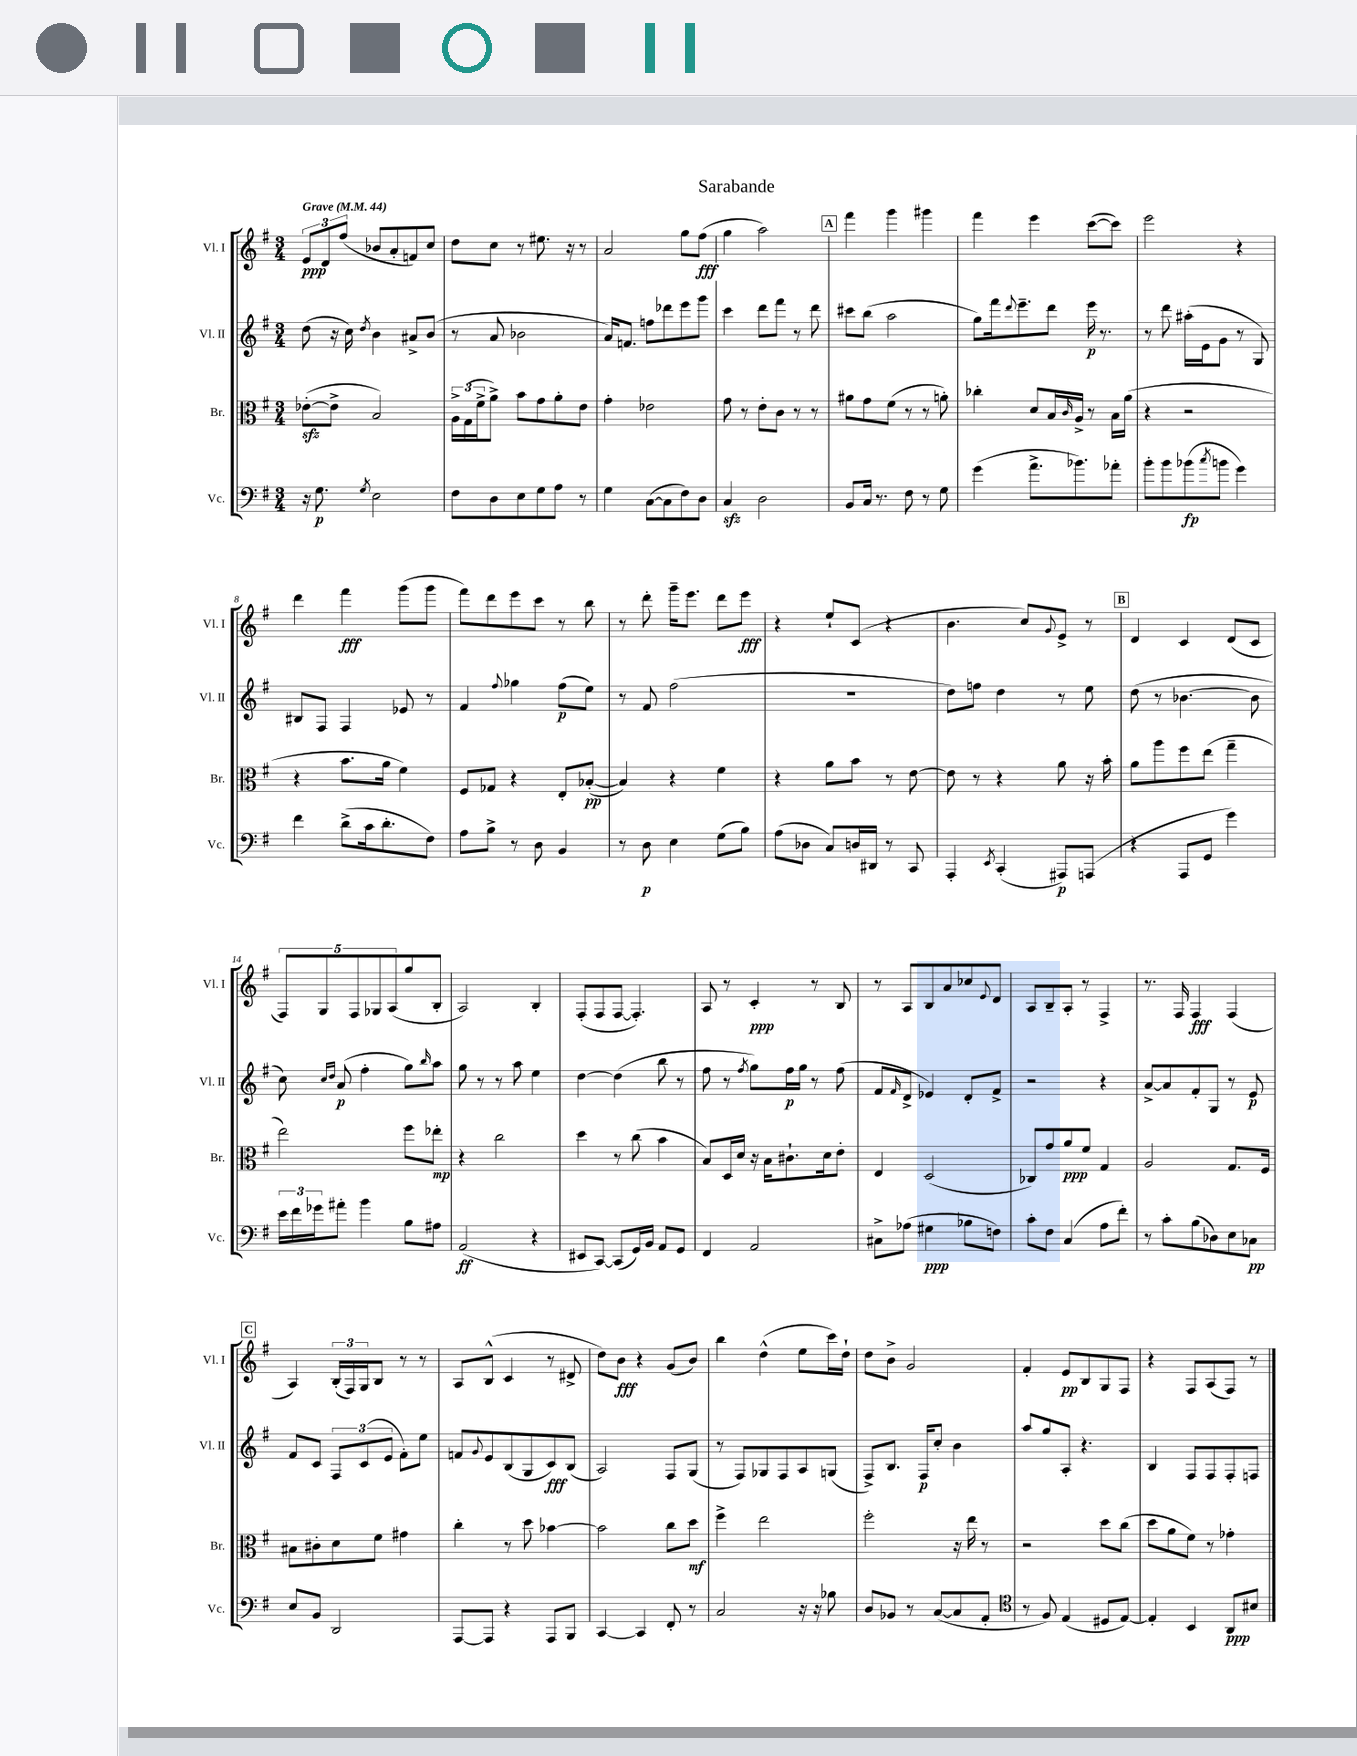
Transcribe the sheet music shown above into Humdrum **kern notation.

**kern	**dynam	**kern	**dynam	**kern	**dynam	**kern	**dynam
*part4	*part4	*part3	*part3	*part2	*part2	*part1	*part1
*staff4	*staff4	*staff3	*staff3	*staff2	*staff2	*staff1	*staff1
*I"Vc.	*	*I"Br.	*	*I"Vl. II	*	*I"Vl. I	*
*I'Vc.	*	*I'Br.	*	*I'Vl. II	*	*I'Vl. I	*
*clefF4	*	*clefC3	*	*clefG2	*	*clefG2	*
*k[f#]	*	*k[f#]	*	*k[f#]	*	*k[f#]	*
*M3/4	*	*M3/4	*	*M3/4	*	*M3/4	*
*MM44	*	*MM44	*	*MM44	*	*MM44	*
=1	=1	=1	=1	=1	=1	=1	=1
!	!	!	!	!	!	!LO:TX:a:B:t=Grave	!
16r	.	([8e-Xzz'\L	.	(8dd\	.	12e/L	ppp
8.G\	p	.	.	.	.	.	.
.	.	.	.	.	.	12d/	.
.	.	8e-^\J]	.	16r	.	.	.
.	.	.	.	.	.	(12ff#/J	.
.	.	.	.	16cc\)	.	.	.
8qG/	.	.	.	8qdd/	.	.	.
2E\	.	2B/)	.	4b\	.	8b-X/L	.
.	.	.	.	.	.	8a'/	.
.	.	.	.	8a#X^/L	.	8fn/)	.
.	.	.	.	(8b/J	.	8cc/J	.
=2	=2	=2	=2	=2	=2	=2	=2
8F#\L	.	24A^\LL	.	8r	.	8dd\L	.
.	.	(24G\	.	.	.	.	.
.	.	24f#^\J	.	.	.	.	.
8D\	.	8a^\J)	.	8a/	.	8cc\J	.
8E\	.	8b\L	.	2b-X\	.	8r	.
8G\	.	8g\	.	.	.	8.ee#X\	.
8A\J	.	8a'\	.	.	.	.	.
.	.	.	.	.	.	16r	.
8r	.	8e\J	.	.	.	8r	.
=3	=3	=3	=3	=3	=3	=3	=3
4G\	.	4g'\	.	16a/KL)	.	2a/	.
.	.	.	.	8.fn/J	.	.	.
([8C\L	.	2e-X\	.	8ffn\L	.	.	.
8C\]	.	.	.	8ddd-X\	.	.	.
8F#\)	.	.	.	8eee\	.	8gg\L	.
8D\J	.	.	.	8ggg\J	.	(8ff#\J	fff
=4	=4	=4	=4	=4	=4	=4	=4
4Czz/	.	8g\	.	4ccc\	.	4gg\	.
.	.	8r	.	.	.	.	.
2D\	.	8e'\L	.	8ddd\L	.	2aa\)	.
.	.	8c\J	.	8fff#\J	.	.	.
.	.	8r	.	8r	.	.	.
.	.	8r	.	8ddd\	.	.	.
!!LO:REH:place=s1:t=A
=5	=5	=5	=5	=5	=5	=5	=5
8BB/L	.	8a#X\L	.	8ccc#X\L	.	4fff#\	.
16C/Jk	.	8g\	.	(8bb\J	.	.	.
8.r	.	.	.	.	.	.	.
.	.	(8f#\J	.	2aa\	.	4ggg\	.
8F#\	.	8r	.	.	.	.	.
8r	.	8r	.	.	.	4ggg#X\	.
8G\	.	8an'\)	.	.	.	.	.
=6	=6	=6	=6	=6	=6	=6	=6
(4g\	.	4cc-X'\	.	8gg\L)	.	4fff#\	.
.	.	.	.	16fff#\k	.	.	.
.	.	.	.	8qqddd/	.	.	.
.	.	.	.	8.eee~\	.	.	.
8.a^\L	.	8d/L	.	.	.	4eee\	.
.	.	16B/L	.	8ddd\J	.	.	.
.	.	16qqc/	.	.	.	.	.
8.b-X\)	.	16A^/JJ	.	.	.	.	.
.	.	8r	.	16eee\	p	([8ccc\L	.
.	.	.	.	8.r	.	.	.
8a-X'\J	.	16B\LL	.	.	.	8ccc\J])	.
.	.	(16a\JJ	.	.	.	.	.
=7	=7	=7	=7	=7	=7	=7	=7
8b'\L	.	4r	.	8r	.	2eee\	.
8b\	.	.	.	8ddd\	.	.	.
(8b-X\	fp	2r	.	(16aa#X'\LL	.	.	.
.	.	.	.	16e\J	.	.	.
8qcc/	.	.	.	.	.	.	.
8bn\J	.	.	.	8g\J	.	.	.
4g\)	.	.	.	8r	.	4r	.
.	.	.	.	8G/)	.	.	.
!!LO:LB:g=z
=8	=8	=8	=8	=8	=8	=8	=8
4f#\	.	4r	.	8B#X/L	.	4ddd\	.
.	.	.	.	8F#/J	.	.	.
(8d^\L	.	8.b\L	.	4F#/	.	4fff#\	fff
16c\k	.	.	.	.	.	.	.
8.d'\	.	16a\Jk	.	.	.	.	.
.	.	4f#\)	.	8e-X/	.	(8ggg\L	.
8F#\J)	.	.	.	8r	.	8ggg\J	.
=9	=9	=9	=9	=9	=9	=9	=9
8A\L	.	8F#/L	.	4f#/	.	8fff#\L)	.
8B^\J	.	8G-X/J	.	.	.	8ddd\	.
.	.	.	.	8qqff#/	.	.	.
8r	.	4r	.	4gg-X\	.	8eee\	.
8D\	.	.	.	.	.	8ccc\J	.
4BB/	.	8E'/L	.	(8ff#\L	p	8r	.
.	.	([8B-X'/J	pp	8ee\J)	.	8bb\	.
=10	=10	=10	=10	=10	=10	=10	=10
8r	.	4B-/])	.	8r	.	8r	.
8D\	p	.	.	8f#/	.	8ddd'\	.
4E\	.	4r	.	(2ff#\	.	16ggg~\KL	.
.	.	.	.	.	.	8.eee\J	.
(8G\L	.	4f#\	.	.	.	8ddd\L	.
8B\J)	.	.	.	.	.	8eee\J	fff
=11	=11	=11	=11	=11	=11	=11	=11
(8A\L	.	4r	.	2.r	.	4r	.
8D-X\J	.	.	.	.	.	.	.
8C/L)	.	8a\L	.	.	.	8ee`/L	.
16Dn/L	.	8b\J	.	.	.	(8c/J	.
16DD#X/JJ	.	.	.	.	.	.	.
8r	.	8r	.	.	.	4r	.
8CC/	.	[8e\	.	.	.	.	.
=12	=12	=12	=12	=12	=12	=12	=12
4AAA'/	.	8e\]	.	8dd\L)	.	4.b\	.
.	.	8r	.	8ffn\J	.	.	.
8qEE/	.	.	.	.	.	.	.
(4CC'/	.	4r	.	4dd\	.	.	.
.	.	.	.	.	.	8cc/L)	.
.	.	.	.	.	.	8qqg/	.
8AAA#X/L)	p	8a\	.	8r	.	8e^/J	.
(8AAAn/J	.	16r	.	8ee\	.	8r	.
.	.	16b'\	.	.	.	.	.
!!LO:REH:place=s1:t=B
=13	=13	=13	=13	=13	=13	=13	=13
4r	.	8a\L	.	(8dd\	.	4d/	.
.	.	8aa\	.	8r	.	.	.
8AAA/L	.	8ff#\	.	[4.b-X\	.	4c/	.
8GG/J	.	(8ee\J	.	.	.	.	.
4g\)	.	4gg~\	.	.	.	(8d/L	.
.	.	.	.	8b-\]	.	8c/J	.
!!LO:LB:g=z
=14	=14	=14	=14	=14	=14	=14	=14
24e\LL	.	2ee\)	.	8cc\)	.	10F#/L)	.
24f#\	.	.	.	.	.	.	.
24g-X\J	.	.	.	.	.	.	.
.	.	.	.	.	.	10G/	.
.	.	.	.	16qqcc/LL	.	.	.
.	.	.	.	16qqdd/JJ	.	.	.
8a#X'\J	.	.	.	(8a/	p	.	.
.	.	.	.	.	.	10F#/	.
4b\	.	.	.	4ff#'\	.	.	.
.	.	.	.	.	.	10G-X/	.
.	.	.	.	.	.	(10A/	.
8B\L	.	8ff#\L	.	8gg\L)	.	8gg/	.
.	.	.	.	16qqbb/	.	.	.
8A#X\J	.	8ee-X'\J	mp	8aa\J	.	8B'/J	.
=15	=15	=15	=15	=15	=15	=15	=15
(2AA/	ff	4r	.	8gg\	.	2A/)	.
.	.	.	.	8r	.	.	.
.	.	2cc\	.	8r	.	.	.
.	.	.	.	8aa\	.	.	.
4r	.	.	.	4ee\	.	4B'/	.
=16	=16	=16	=16	=16	=16	=16	=16
8EE#X/L	.	4dd\	.	[4dd\	.	(8F#'/L	.
[8CC/J)	.	.	.	.	.	8F#/	.
(8CC/L]	.	8r	.	(4dd\]	.	[8F#/J	.
16GG/L)	.	(8cc\	.	.	.	4.F#'/])	.
16BB/JJ	.	.	.	.	.	.	.
8AA/L	.	4b\	.	8bb\	.	.	.
8GG/J	.	.	.	8r	.	.	.
=17	=17	=17	=17	=17	=17	=17	=17
4FF#/	.	8B/L)	.	8ff#\	.	8A/	.
.	.	16D/L	.	8r	.	8r	.
.	.	16d/JJ	.	.	.	.	.
.	.	.	.	8qff#/	.	.	.
2AA/	.	16r	.	8gg\L)	.	4c'/	ppp
.	.	16B\KL	.	.	.	.	.
.	.	8.c#X`\	.	16ff#\L	p	.	.
.	.	.	.	16gg\JJ	.	.	.
.	.	.	.	8r	.	8r	.
.	.	16d\k	.	.	.	.	.
.	.	8e'\J	.	(8ff#\	.	8B/	.
=18	=18	=18	=18	=18	=18	=18	=18
8C#X^\L	.	4E/	.	8f#/L	.	8r	.
.	.	.	.	16qqf#/	.	.	.
(8A-X\J	.	.	.	8d^/J	.	8A/L	.
4G#X\	ppp	(2D/	.	4e-X/)	.	8B/	.
.	.	.	.	.	.	8a/	.
8B-X\L	.	.	.	8d'/L	.	8cc-X/	.
.	.	.	.	.	.	8qqe/	.
8Fn\J)	.	.	.	8f#^/J	.	8d/J	.
=19	=19	=19	=19	=19	=19	=19	=19
8c'\L	.	8C-X/L)	.	2r	.	8A/L	.
8F#\J	.	8g/	.	.	.	8B~/	.
(4C/	.	8a/	ppp	.	.	8A'/J	.
.	.	8f#/J	.	.	.	8r	.
8A\L	.	4G/	.	4r	.	4F#^/	.
8f#'\J)	.	.	.	.	.	.	.
=20	=20	=20	=20	=20	=20	=20	=20
8r	.	2A/	.	[8a^/L	.	8.r	.
8c'\L	.	.	.	8a/]	.	.	.
.	.	.	.	.	.	16F#/	.
(8B\	.	.	.	8f#'/	.	4F#/	fff
8D-X\)	.	.	.	8G/J	.	.	.
8E\	.	8.G/L	.	8r	.	(4F#/	.
8C-X\J	pp	.	.	8e/	p	.	.
.	.	16F#/Jk	.	.	.	.	.
!!LO:LB:g=z
!!LO:REH:place=s1:t=C
=21	=21	=21	=21	=21	=21	=21	=21
8E/L	.	8B#X\L	.	8f#/L	.	4A/)	.
8BB/J	.	8c#X'\	.	8c/J	.	.	.
2DD/	.	8d\	.	12F#/L	.	(24B'/LL	.
.	.	.	.	.	.	24F#/)	.
.	.	.	.	(12c/	.	24G/J	.
.	.	8f#\J	.	.	.	8B/J	.
.	.	.	.	12e/J	.	.	.
.	.	4g#X\	.	8f#'\L)	.	8r	.
.	.	.	.	8ee\J	.	8r	.
=22	=22	=22	=22	=22	=22	=22	=22
[8AAA/L	.	4cc'\	.	8fn/L	.	8A/L	.
.	.	.	.	8qqg/	.	.	.
8AAA/J]	.	.	.	8e/	.	(8B^^/J	.
4r	.	8r	.	(8B/	.	4c/	.
.	.	8dd\	.	8G/	.	.	.
8AAA/L	.	[4b-X\	.	8c/)	fff	8r	.
8BBB/J	.	.	.	(8B/J	.	8d#X^/	.
=23	=23	=23	=23	=23	=23	=23	=23
[4CC/	.	2b-\]	.	2A/)	.	8dd\L)	.
.	.	.	.	.	.	8b\J	fff
4CC/]	.	.	.	.	.	4r	.
8FF#'/	.	8cc\L	.	8F#/L	.	(8g/L	.
8r	.	8dd\J	mf	(8G/J	.	8b/J)	.
=24	=24	=24	=24	=24	=24	=24	=24
2C/	.	4ff#^\	.	8r	.	4bb\	.
.	.	.	.	8F#/L)	.	.	.
.	.	2ee\	.	8G-X/	.	(4dd^^\	.
.	.	.	.	8F#/	.	.	.
16r	.	.	.	8A/	.	8ee\L	.
16r	.	.	.	.	.	.	.
8B-X\	.	.	.	(8Gn/J	.	16ccc\L)	.
.	.	.	.	.	.	16dd`\JJ	.
=25	=25	=25	=25	=25	=25	=25	=25
8D/L	.	2ff#'\	.	8F#^/L)	.	8dd\L	.
8BB-X/J	.	.	.	8.B/J	.	8b^\J	.
8r	.	.	.	.	.	2g/	.
.	.	.	.	16F#/KL	p	.	.
([8C/L	.	.	.	8cc'/J	.	.	.
8C/]	.	16r	.	4b\	.	.	.
.	.	16ee\	.	.	.	.	.
8AA'/J	.	8r	.	.	.	.	.
=26	=26	=26	=26	=26	=26	=26	=26
*clefC4	*	*	*	*	*	*	*
8r	.	2r	.	8aa/L	.	4f#'/	.
8F#/)	.	.	.	8gg/	.	.	.
(4E/	.	.	.	8A'/J	.	8e/L	pp
.	.	.	.	4.r	.	8B/	.
8D#X/L	.	8dd\L	.	.	.	8G/	.
[8E/J)	.	(8cc\J	.	.	.	8F#/J	.
=27	=27	=27	=27	=27	=27	=27	=27
4E'/]	.	8dd\L	.	4B/	.	4r	.
.	.	8a\	.	.	.	.	.
4BB/	.	8f#\J)	.	8F#/L	.	8F#/L	.
.	.	8r	.	8F#/	.	(8A/	.
8AA/L	ppp	4g-X'\	.	8F#'/	.	8F#/J)	.
8B#X/J	.	.	.	8Fn/J	.	8r	.
==	==	==	==	==	==	==	==
*-	*-	*-	*-	*-	*-	*-	*-
